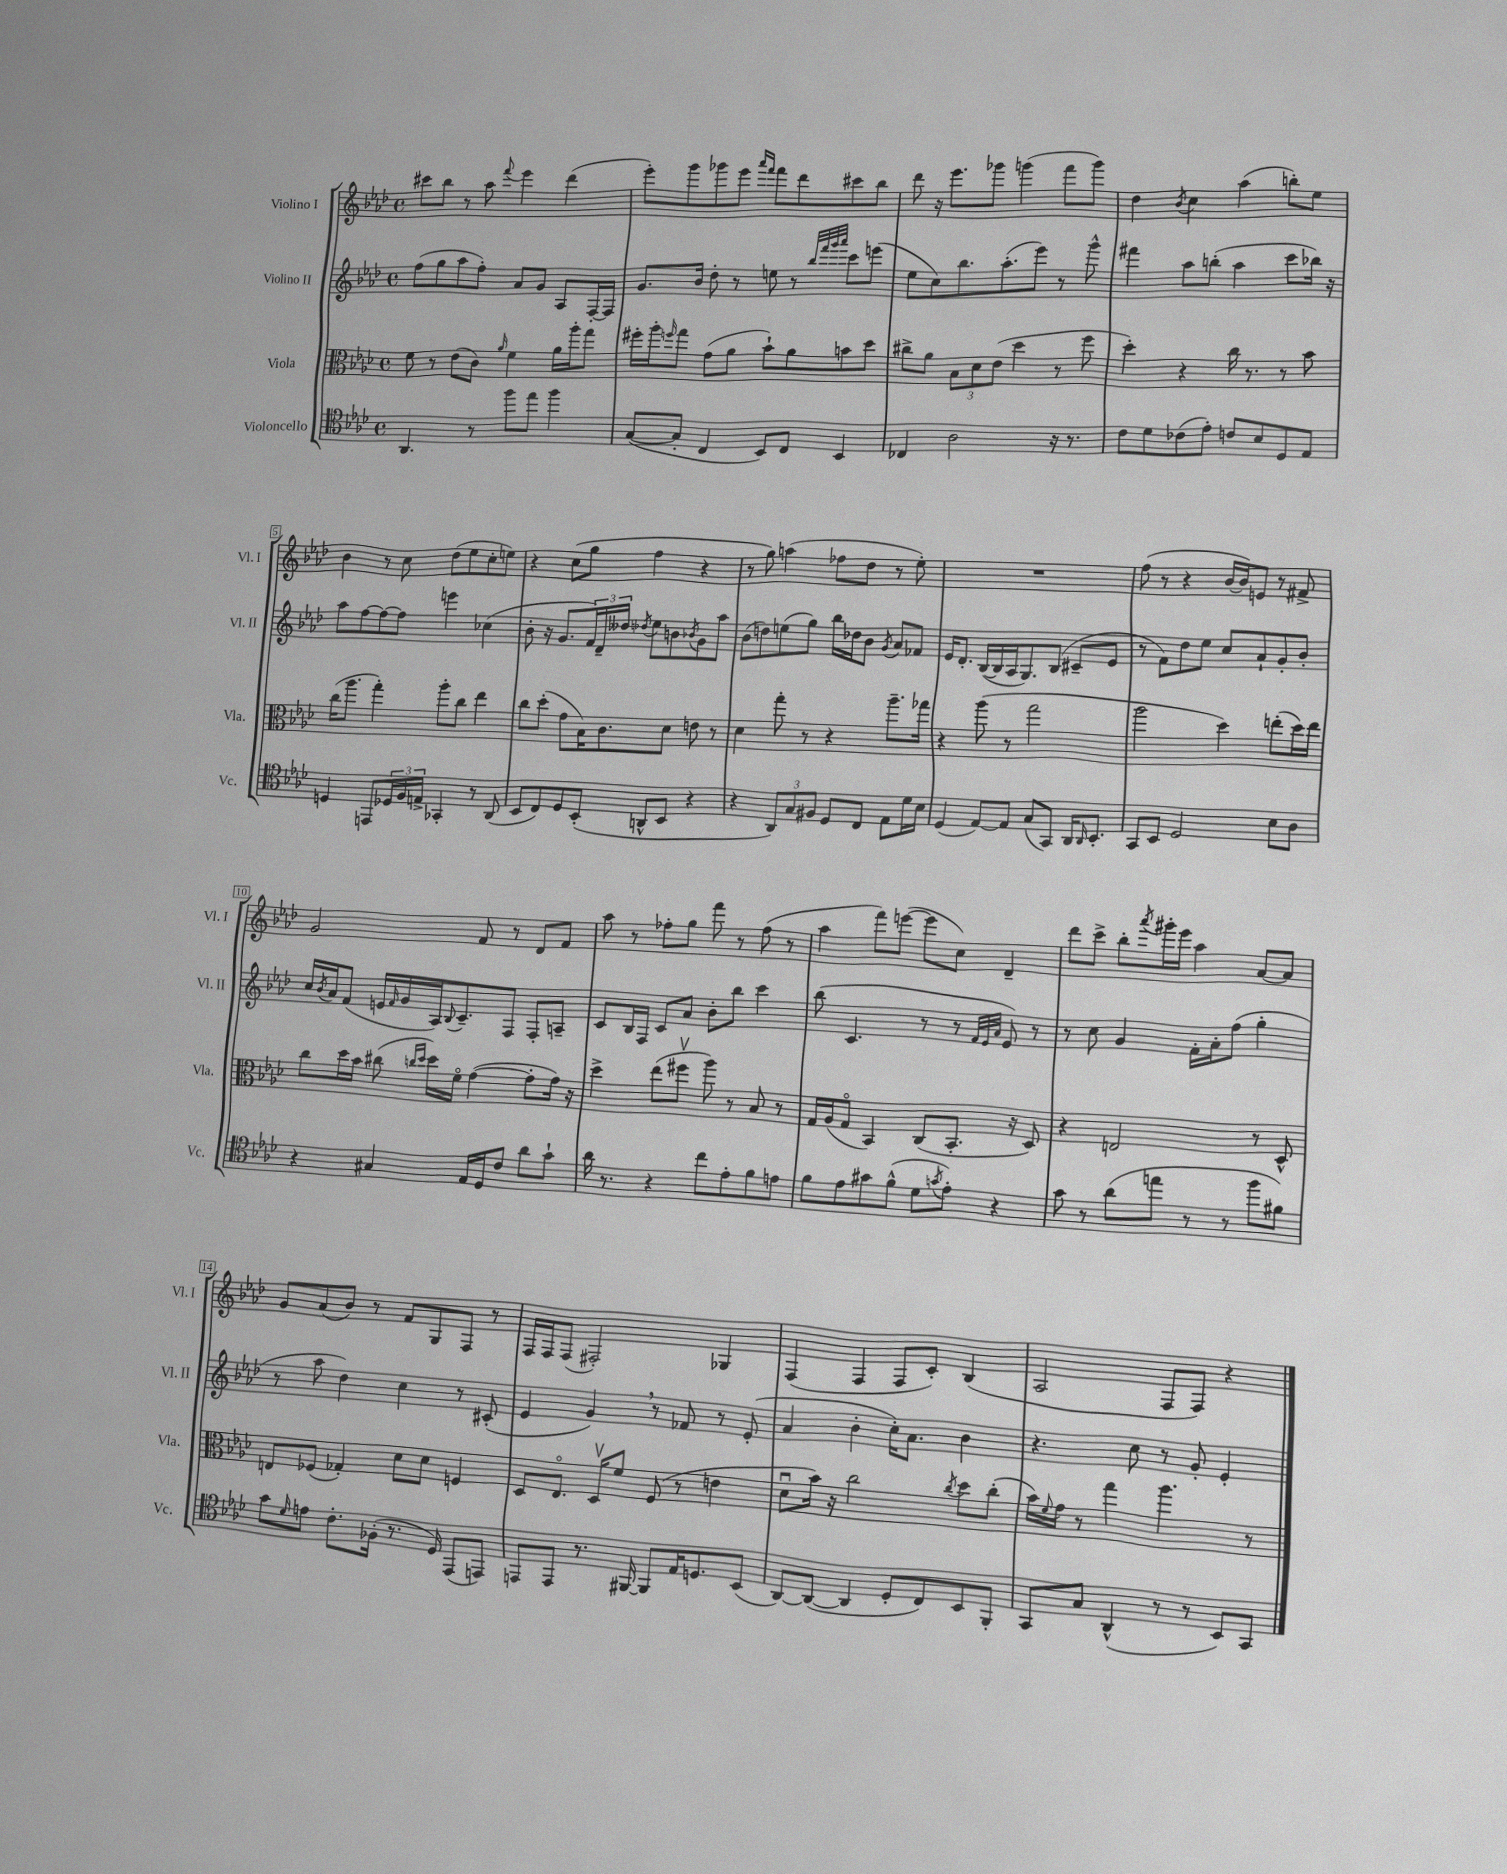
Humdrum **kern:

**kern	**kern	**kern	**kern
*part4	*part3	*part2	*part1
*staff4	*staff3	*staff2	*staff1
*I"Violoncello	*I"Viola	*I"Violino II	*I"Violino I
*I'Vc.	*I'Vla.	*I'Vl. II	*I'Vl. I
*clefC4	*clefC3	*clefG2	*clefG2
*k[b-e-a-d-]	*k[b-e-a-d-]	*k[b-e-a-d-]	*k[b-e-a-d-]
*M4/4	*M4/4	*M4/4	*M4/4
*met(c)	*met(c)	*met(c)	*met(c)
=1	=1	=1	=1
4.AA-/	8f\	(8ff\L	8ccc#X\L
.	8r	8gg\	8bb-\J
.	(8e-\L	8aa-\	8r
8r	8c\J)	8ff'\J)	8aa-\
.	16qqa-/	.	8qqfff/
8ff\L	4f\	8a-/L	4eee-\
8ee-\J	.	8g/J	.
4ff\	16a-\LL	8A-/L	(4ddd-\
.	16aa-'\J	.	.
.	8gg\J	[16F'/L	.
.	.	16F/JJ]	.
=2	=2	=2	=2
([8G/L	16ff#X'\LL	8.g/L	8eee-'\L)
.	16aa-'\J	.	.
.	16qqffn/	.	.
8G'/J]	8gg\J	.	8ggg\
.	.	16b-/Jk	.
4C/	(8g\L	8dd-'\	8ggg-X\
.	8a-\J	8r	8eee-\J
.	.	.	16qqaaa-/LL
.	.	.	16qqfff/JJ
8BB-/L)	8b-`\L)	8een\	8fff\L
8C/J	8a-\	8r	8ddd-\
.	.	32qqbb-/LLL	.
.	.	32qqfff/	.
.	.	32qqggg/	.
.	.	32qqaaa-/JJJ	.
4BB-/	8bn\	8ccc\L	8ccc#X\
.	8dd-\J	(8eeen\J	8bb-\J
=3	=3	=3	=3
4C-X/	8cc#X^\L	8ee-\L	8ddd-\
.	8a-\J	8cc\)	16r
.	.	.	8.eee-\L
2A-\	12B-\L	8.bb-\	.
.	12d-\	.	.
.	.	.	8ggg-X\J
.	(12e-\J	.	.
.	.	(8.aa-'\	.
.	4dd-\	.	(4gggn\
.	.	8eee-\J)	.
16r	8r	8r	8fff\L
8.r	.	.	.
.	8ff\	8ggg^^\	8ggg\J)
=4	=4	=4	=4
8c\L	4dd-'\)	4fff#X\	4dd-\
8d-\	.	.	.
.	.	.	8qb-/
(8c-X\	4r	8aa-\L	4cc\
8e-'\J)	.	(8bbn'\J	.
8cn/L	16cc\	4aa-\	(4aa-\
.	8.r	.	.
8B-/	.	.	.
8D-/	8r	8ccc\L	8bbn'\L)
8E-/J	8b-\	16bb-X\Jk)	8ee-\J
.	.	16r	.
!!LO:LB:g=z
=5	=5	=5	=5
4Dn/	(16cc\KL	8aa-\L	4b-\
.	8.aa-\J	.	.
.	.	[8ff\	.
8EEn/L	4gg'\)	8ff\_	8r
24D-X/L	.	8ff\J]	8cc\
24F/	.	.	.
24En^/JJ	.	.	.
4GG-X'/	8aa-'\L	4eeen\	(8dd-\L
.	8cc\J	.	8ee-\
8r	4ee-\	(4cc-X\	8cc'\
(8AA-/	.	.	8een\J)
=6	=6	=6	=6
8BB-/L	8cc\L	8b-'\	4r
8C/)	(8dd-'\J	16r	.
.	.	8.g/L	.
8D-/	8g\L	.	(8cc\L
(8BB-'/J	16B-\K)	24f/L)	8gg\J
.	.	24d-~/	.
.	8.c\	.	.
.	.	24dd--X/JJ	.
.	.	8qdd-X/	.
8AAn^^/L	.	8ee-\L	4ff\
8BB-/J	8d-\J	8bn\	.
.	.	8qb-X/	.
4r	8en\	8g\	4r
.	8r	8aa-\J	.
=7	=7	=7	=7
4r	4d-\	(8b-\L	8r
.	.	8ddn\)	8gg\)
12AA-/L)	8gg'\	(8een\	(4aan\
12G/	.	.	.
.	8r	8gg\J)	.
12F#X/J	.	.	.
8D-/L	4r	16bb-\LL	8ff-X\L
.	.	16dd-X\J	.
8C/J	.	8b-\J	8dd-\J
.	.	8qg/	.
8E-\L	8.aa-~\L	8a-/L	8r
16d-\L	.	8f-X/J	8ee-'\)
16B-\JJ	16gg-X\Jk	.	.
=8	=8	=8	=8
(4D-/	4r	16e-/KL	1r
.	.	8.d-'/J	.
[8E-/L)	(8aa-\	([16B-/LL	.
.	.	16B-/]	.
8E-/J]	8r	16A-/J	.
.	.	8.G/)	.
(8G/L	2gg\	.	.
8GG/J)	.	(8B-/J	.
16AA-/KL	.	8c#X~/L	.
16qqAA-/	.	.	.
8.BB-'/J	.	.	.
.	.	8e-/J	.
=9	=9	=9	=9
8GG/L	2aa-\	8r	(8ff\
8BB-/J	.	8f\L)	8r
2D-/	.	8dd-\	4r
.	.	8ee-\J	.
.	4dd-\)	8cc/L	[16b-/LL
.	.	.	16b-/J])
.	.	8a-`/	8en/J
8B-\L	(8een'\L	8g'/	8r
8A-\J	16dd-\L)	8b-'/J	8f#X^/
.	16ee\JJ	.	.
!!LO:LB:g=z
=10	=10	=10	=10
4r	8cc\L	16cc/LL	2g/
.	.	8qb-/	.
.	.	16a-/J	.
.	16dd-\L	(8f/J	.
.	16b-\JJ	.	.
4G#X/	(8cc#X\	16en/LL	.
.	.	16qqf/	.
.	.	16g/	.
.	16qqccn/LL	.	.
.	16qqdd-/JJ	.	.
.	16dd-\LL)	16A-/J)	.
.	.	8qqB-/	.
.	16f\JJ	8.c~/	.
16E-/LL	([4g\	.	8f/
16D-/J	.	.	.
8c/J	.	8F/J	8r
8a-\L	8g'\L]	8F'/L	8d-/L
8g`\J	16g\Jk)	8An~/J	8f/J
.	16r	.	.
=11	=11	=11	=11
16a-\	4dd-^\	8c/L	8aa-\
8.r	.	.	.
.	.	16B-/L	8r
.	.	16F/JJ	.
4r	(8ee-\L	8c/L	8ff-X'\L
.	8ff#Xv\J	8a-/J	8gg\J
8cc\L	8aa-\)	8b-'\L	8fff\
8e-'\	8r	8bb-\J	8r
8f\	8B-/	4ccc\	(8ff-\
8en\J	8r	.	8r
=12	=12	=12	=12
8f\L	16G/LL	(8bb-\	4aa-\
.	(16A-/J	.	.
8e-\	8G/J	4.c/	.
8g#X\	4BB-/)	.	8fff\L)
(8f^^\J	.	.	([8eeen\J
8d-\L	(8C/L	8r	8eee\L]
8qgn/	.	.	.
8e-'\J)	8.BB-'/J	8r	8cc\J)
.	.	32qqf/LLL	.
.	.	32qqe-/	.
.	.	32qqa-/JJJ	.
4r	.	8e-/)	4d-~/
.	16r	.	.
.	8D-/)	8r	.
=13	=13	=13	=13
8g\	4r	8r	8ddd-\L
8r	.	8cc\	8ccc^\J
(8a-\L	2En/	4g/	8bb-'\L
.	.	.	8qaaa-/
8een\J	.	.	16ggg#X'\L
.	.	.	16eee-\JJ
8r	.	16f'\LL	4aa-\
.	.	16a-'\J	.
8r	.	(8ff\J	.
8ff\L	8r	4gg'\	[8a-/L
8f#X\J)	8D-^^/	.	8a-/J]
!!LO:LB:g=z
=14	=14	=14	=14
8g\L	8En/L	8r	8g/L
16qqd-/	.	.	.
8en\J	(8F-X/J	8aa-\	(8a-/
8.c'\L	4G-X'/)	4dd-\)	8b-/J)
.	.	.	8r
(16F-X'\Jk	.	.	.
8.r	8d-\L	4cc\	8f/L
.	8d-\J	.	8G/
16D-/)	.	.	.
(8EE-/L	4Fn/	8r	8F/J
8EEn/J)	.	(8c#X'/	8r
=15	=15	=15	=15
8EEn/L	8D-/L	4e-/	16F/LL
.	.	.	16F/J
8EE/J	8.E-/J	.	(8F/J
8.r	.	4g,/)	2F#X'/)
.	16D-v/KL	.	.
.	8f/J	.	.
[16FF#X/	.	.	.
8FF#/L]	(8F/	8r	.
16E-/K	8r	8f-X/	.
8.Dn/	.	.	.
.	4en\	8r	4G-X/
(8BB-/J	.	(8e-'/	.
=16	=16	=16	=16
[8AA-/L)	8d-u\L	4a-/	(4F/
(8AA-/J_	16b-\Jk)	.	.
.	16r	.	.
4AA-/]	2cc\	4b-'\	4F/
8D-'/L	.	16cc'\KL)	8F/L
.	.	8.a-\J	.
8C/)	.	.	8c'/J)
.	8qcc/	.	.
8BB-/	8dd-\L	4b-\	(4B-/
8FF'/J	(8cc'\J	.	.
=17	=17	=17	=17
8GG/L	16b-\LL)	4.r	2A-/
.	8qqf/	.	.
.	16g\JJ	.	.
8G/J	8r	.	.
(4AA-^^/	4gg\	.	.
.	.	8cc\	.
8r	4.aa-\	8r	8F/L
8r	.	8g'/	8F/J)
8BB-/L)	.	4e-'/	4r
8GG/J	8r	.	.
==	==	==	==
*-	*-	*-	*-
